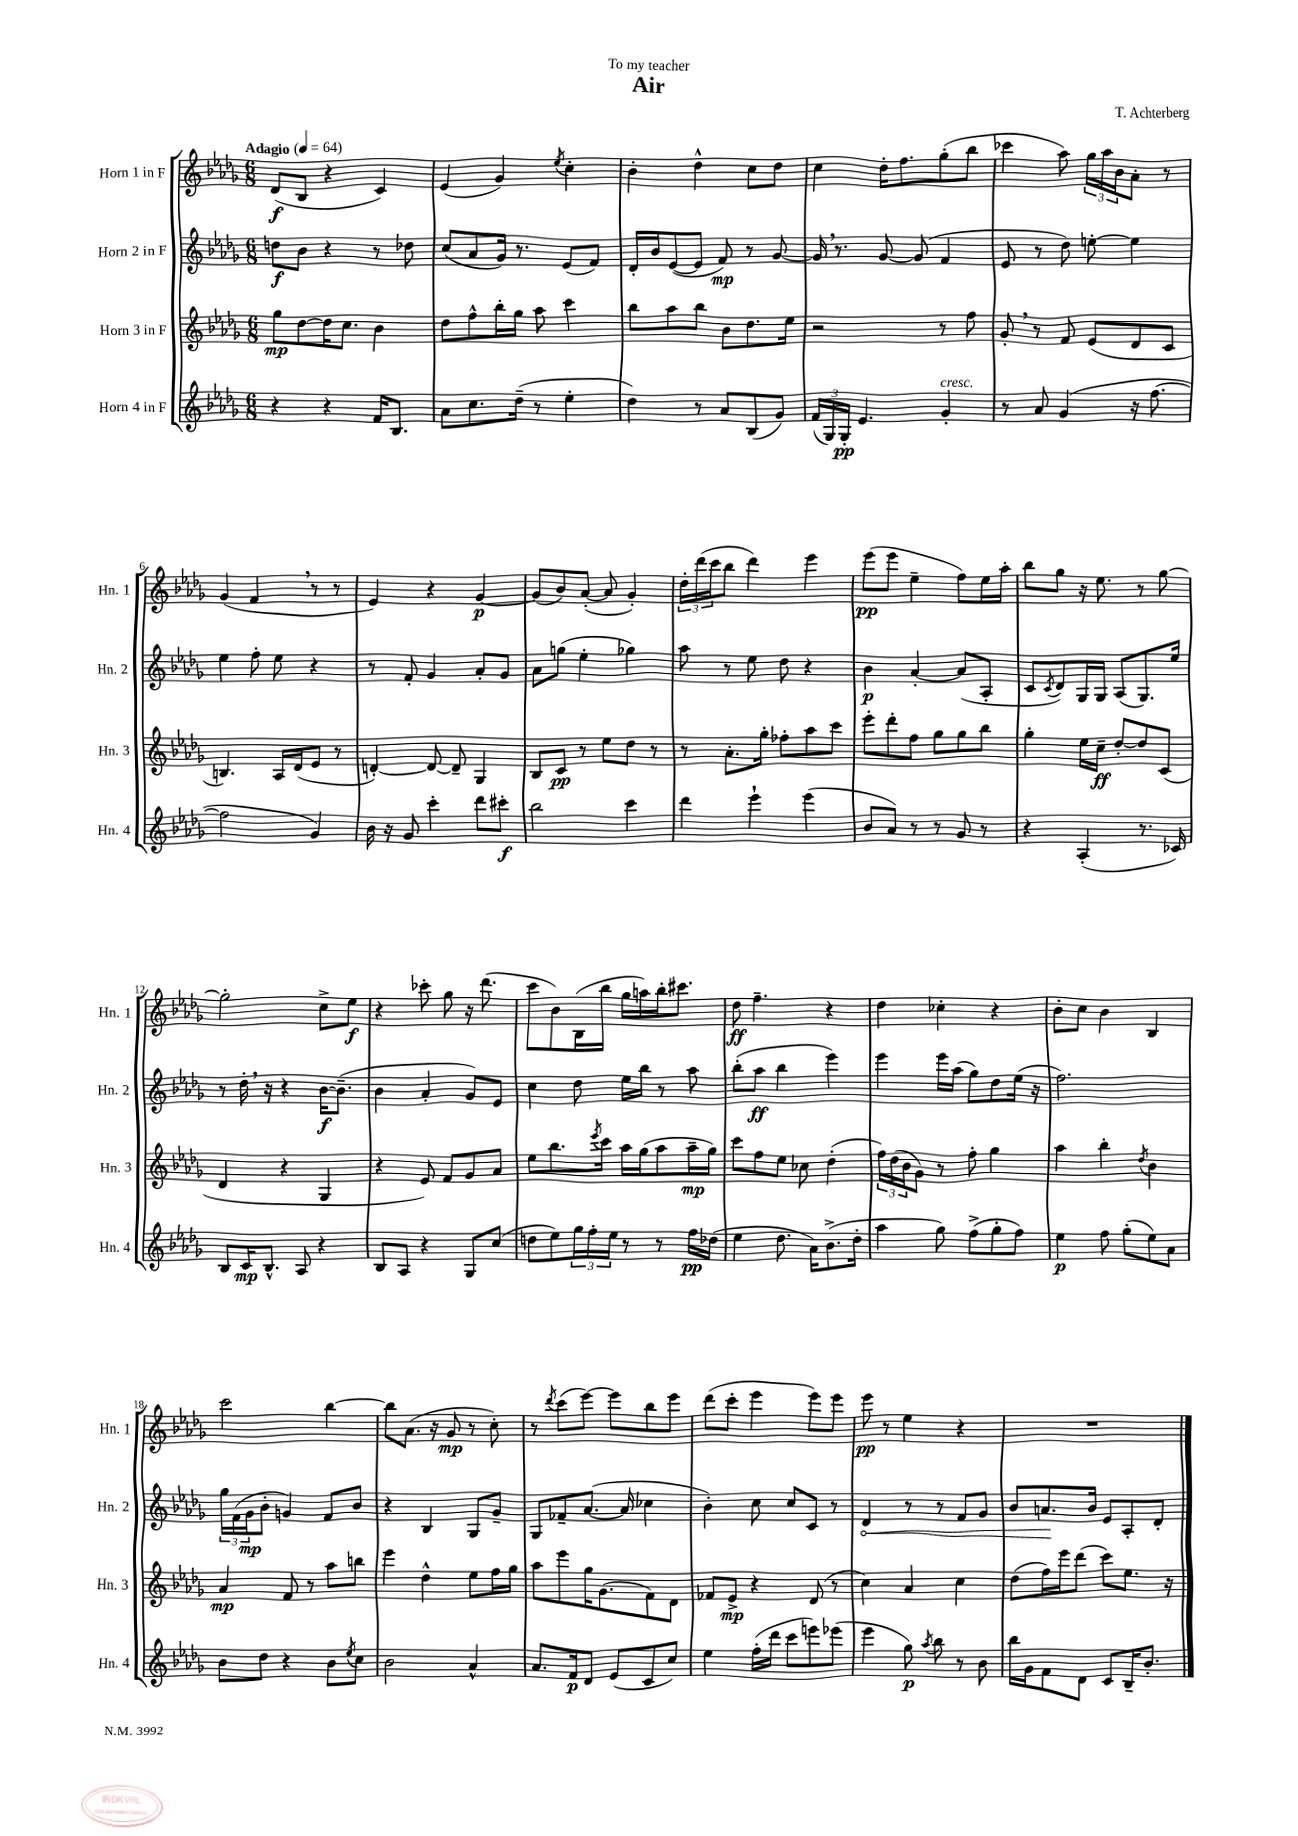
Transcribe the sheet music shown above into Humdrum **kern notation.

**kern	**kern	**kern	**kern
*staff4	*staff3	*staff2	*staff1
*clefG2	*clefG2	*clefG2	*clefG2
*k[b-e-a-d-g-]	*k[b-e-a-d-g-]	*k[b-e-a-d-g-]	*k[b-e-a-d-g-]
*M6/8	*M6/8	*M6/8	*M6/8
*MM64	*MM64	*MM64	*MM64
4r	8gg-	8dd	(8d-
.	[8dd-	8b-	8B-
4r	16dd-]	4r	4r
.	8.cc	.	.
16f	4b-	8r	4c)
8.B-	.	.	.
.	.	8dd-	.
=	=	=	=
8a-	8dd-	(8cc	(4e-
8.cc	8ff^^	8a-	.
.	16bb-'	16g-)	4g-)
(16dd-~	16gg-	8.r	.
8r	8aa-	.	.
.	.	.	8qee-
4ee-'	4ccc	(8e-	4cc'
.	.	8f)	.
=	=	=	=
4dd-)	8bb-	16d-'	4b-'
.	.	16b-	.
.	8aa-	([8e-	.
8r	8bb-	8e-]	4dd-^^
8a-	8b-	8f)	.
(8B-	8.dd-	8r	8cc
8g-)	.	[8g-	8dd-
.	16ee-	.	.
=	=	=	=
(24f	2r	16g-]	4cc
24G-)	.	.	.
.	.	8.r	.
24G-'	.	.	.
4.e-	.	.	.
.	.	[8g-	16dd-'
.	.	.	8.ff
.	.	(8g-]	.
4g-'	8r	4f	(8gg-'
.	8ff	.	8bb-
=	=	=	=
8r	8g-'	8e-	4ccc-
8a-	8r	8r	.
(4g-	8f	8dd-)	8aa-)
.	(8e-	[8ee'	24gg-
.	.	.	24aa-
.	.	.	24b-
16r	8d-	4ee]	8a-'
[8.ff	.	.	.
.	8c	.	8r
=	=	=	=
2ff]	4.B)	4ee-	(4g-
.	.	8ff'	4f
.	16A-	8ee-	.
.	(16d-	.	.
4g-)	8e-	4r	8r
.	8r	.	8r
=	=	=	=
16b-	[4d')	8r	4e-)
16r	.	.	.
8g-	.	8f'	.
4ccc'	8d_	4g-	4r
.	8d~]	.	.
8ddd-	4G-	8a-'	[4g-
8ccc#'	.	8g-	.
=	=	=	=
2bb-	8B-	8a-	(8g-]
.	8c	(8gg	8b-)
.	8r	4ee-'	([8a-'
.	8ee-	.	8a-]
4ccc	8dd-	4gg-)	4g-')
.	8r	.	.
=	=	=	=
4ddd-	8r	8aa-	24dd-'
.	.	.	(24ddd-
.	.	.	24ccc
.	8.a-'	8r	8bb-
4eee-`	.	8ee-	4ddd-)
.	16gg-'	.	.
.	8ff-'	8dd-	.
(4eee-	8aa-	4r	4eee-
.	8ccc	.	.
=	=	=	=
8b-	8eee-'	4b-	(8eee-
8a-)	8ddd-'	.	8eee-
8r	8ff	[4a-'	4ee-~
8r	8gg-	.	.
8g-	8gg-	(8a-]	8ff)
8r	8bb-	8A-'	16ee-
.	.	.	16aa-'
=	=	=	=
4r	4gg-'	8c	8bb-
.	.	8qc	.
.	.	8d-)	8gg-
(4A-'	16ee-	16G-	16r
.	16cc~	16G-	8.ee-
.	[8dd-'	(8A-	.
8.r	8dd-]	8.G-)	8r
.	(8c	.	[8gg-
16c-)	.	16ee-	.
=	=	=	=
8B-	4d-	8r	2gg-']
16c	.	16dd-'	.
8.B-^^	.	16r	.
.	4r	4r	.
8A-	.	.	.
4r	4G-	[16b-	8cc^
.	.	(8.b-~]	.
.	.	.	8ee-
=	=	=	=
8B-	4r	4b-	4r
8A-	.	.	.
4r	8e-)	4a-'	8ccc-'
.	8f	.	8gg-
8G-	8g-	8g-)	16r
.	.	.	(8.ddd-
(8cc	8a-	8e-	.
=	=	=	=
8dd	8ee-	4cc	8ccc
8ee-)	8.bb-	.	8b-)
24gg-	.	8dd-	(16B-
24ff'	.	.	.
.	8qeee-	.	.
.	16ccc	.	16bb-
24ee-	.	.	.
8r	16aa-	16ee-	16gg-
.	(16gg-	16bb-	16aa)
8r	8aa-	8r	16bb-'
.	.	.	8.ccc#
16ff	16aa-~	8aa-	.
(16dd-	16gg-)	.	.
=	=	=	=
4ee-	8ccc	(8bb-'	8dd-
.	8ff	8aa-	4.ff~
8.dd-	8ee-	4bb-	.
.	8cc-	.	.
16a-)	.	.	.
(8.b-^	(4dd-'	4eee-)	4r
16dd-'	.	.	.
=	=	=	=
4aa-	24ff)	4eee-	4dd-
.	(24dd-	.	.
.	24b-	.	.
.	8g-)	.	.
8gg-)	8r	16eee-	4cc-'
.	.	(16aa-	.
(8ff^	8ff'	8gg-)	.
8gg-'	4gg-	8dd-	4r
8ff)	.	(16ee-	.
.	.	16r	.
=	=	=	=
4ee-	4aa-	2.ff)	8b-'
.	.	.	8cc
8ff	4bb-'	.	4b-
(8gg-'	.	.	.
.	8qdd-	.	.
8ee-)	4b-	.	4B-
8a-	.	.	.
=	=	=	=
8b-	4a-	24gg-	2ccc
.	.	(24f	.
.	.	24g-	.
8dd-	.	8b-'	.
4r	8f	4g)	.
.	8r	.	.
8b-	8aa-	8f	[4bb-
8qee-	.	.	.
8cc	8bb	8b-	.
=	=	=	=
2b-	4eee-	4r	8bb-]
.	.	.	(8.a-
.	4dd-^^	4B-	.
.	.	.	16r
.	.	.	8g-
4a-^^	8ee-	8G-	8r
.	16ff	8g-~	8cc')
.	16gg-	.	.
=	=	=	=
8.a-	8aa-	8G-	8r
.	.	.	8qddd-
.	8eee-	8f-~	(8ccc
16f	.	.	.
8d-	16gg-	([8.a-	[8eee-)
.	(8.g-	.	.
(8e-	.	.	8eee-]
.	.	16a-]	.
8c	8f)	4cc-	8bb-
8cc)	8d-	.	8eee-
=	=	=	=
4ee-	8f-	4b-')	(8ddd-
.	8e-^	.	8ccc'
(16ff'	4r	8cc	4eee-
16ddd-	.	.	.
8ccc	.	8cc	.
8eee)	(8d-	8c	8eee-)
(8eee-	8r	8r	8eee-
=	=	=	=
4eee-	4cc)	4d-	8eee-
.	.	.	8r
8gg-)	4a-	8r	4ee-
8qaa-	.	.	.
8bb-	.	8r	.
8r	4cc	8f	4r
8b-	.	8g-	.
=	=	=	=
16bb-	(8dd-	8b-	2.r
16g-	.	.	.
8f	16ff)	8.a	.
.	16eee-	.	.
8d-	(8ddd-	.	.
.	.	16b-	.
8c	8ccc)	8e-	.
16B-~	8.ee-	8A-'	.
8.b-'	.	.	.
.	.	8d-'	.
.	16r	.	.
==	==	==	==
*-	*-	*-	*-
